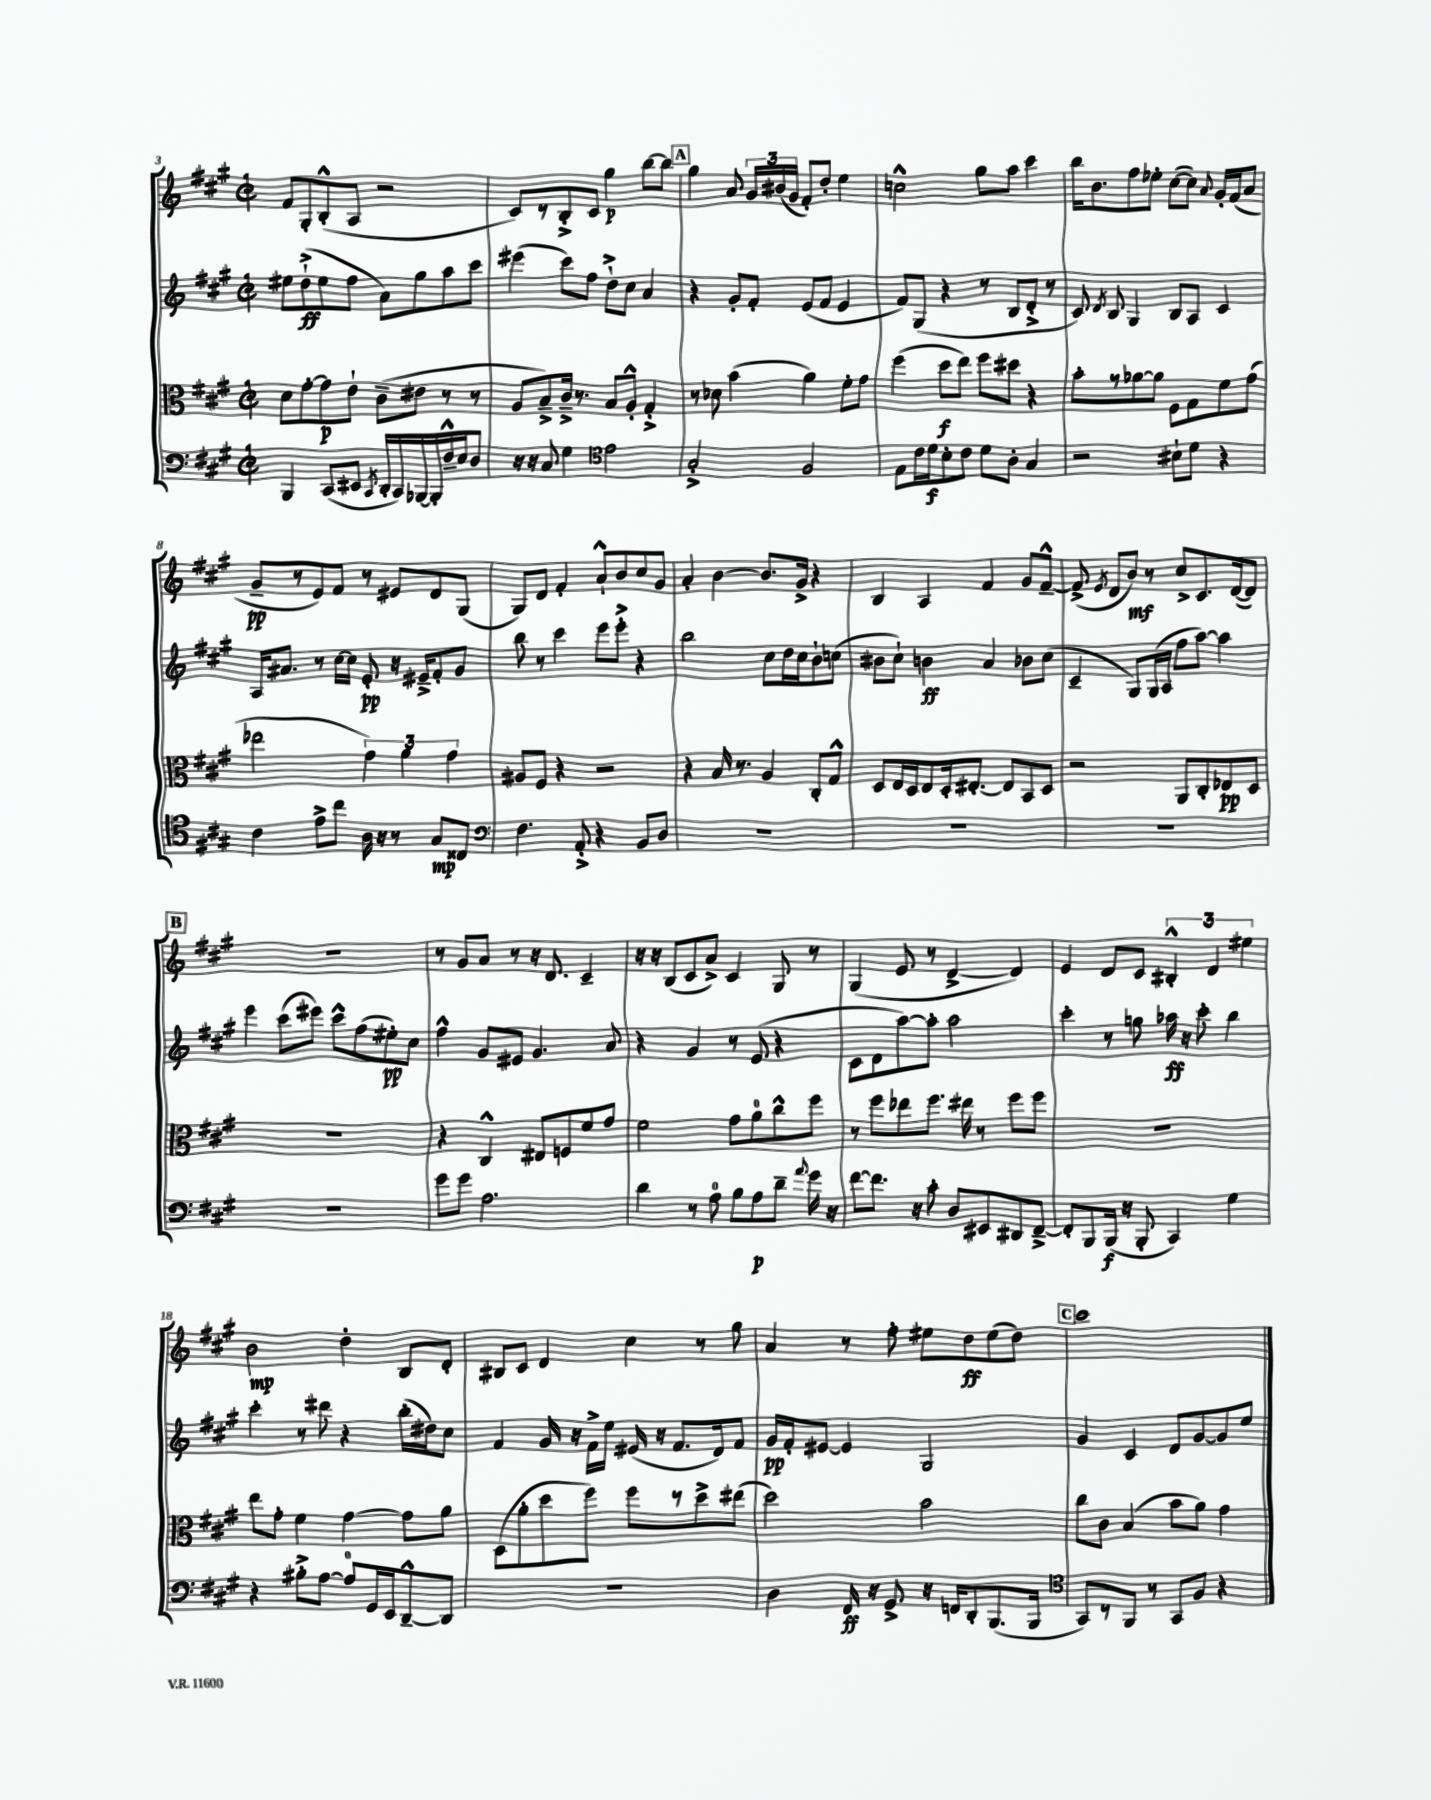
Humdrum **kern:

**kern	**kern	**kern	**kern
*staff4	*staff3	*staff2	*staff1
*clefF4	*clefC3	*clefG2	*clefG2
*k[f#c#g#]	*k[f#c#g#]	*k[f#c#g#]	*k[f#c#g#]
*M2/2	*M2/2	*M2/2	*M2/2
*met(c|)	*met(c|)	*met(c|)	*met(c|)
4BBB	8d	8ee#	8f#
.	[8g#'	(8dd`^	8G#'
(8CC#	8g#]	8ee#	(8B'^^
8EE#	8e`	8ff#	8A
8qCC#	.	.	.
16DD'	(8c#~	8a)	2r
16CC#)	.	.	.
[16BBB-	8e#	8gg#	.
16BBB-']	.	.	.
16F#~^^	8r	8aa	.
16E	.	.	.
8D	8r	8ccc#	.
=	=	=	=
16r	8A	(4eee#	8c#)
16r	.	.	.
8C#	8B~^)	.	8r
4G#	16c#~^	8ccc#)	8B'^
.	8.r	.	.
.	.	8ff#	8c#
*clefC4	*	*	*
2e	8B	8dd`^	4gg#
.	8A'^^	8cc#	.
.	4G#'^	4a	[8bb
.	.	.	8bb]
=	=	=	=
2G#'^	8r	4r	4gg#
.	8d-	.	.
.	(4b	8g#'	8a
.	.	8f#'	24g#
.	.	.	(24b#
.	.	.	24g#
2F#	4a)	(8e	8f#')
.	.	8f#	8dd'
.	8f#'	4e	4ee
.	8g#	.	.
=	=	=	=
8E	(4ff#	8f#)	2cc^^
16c#	.	(8G#	.
16d	.	.	.
8B'	8dd	4r	.
8c#	8ee)	.	.
8d	8ff#	8r	8gg#
8A'	8dd#	8B	8aa
4G#	4r	8d'^	4ccc#
.	.	8r	.
=	=	=	=
2r	8b'	8c#)	16bb
.	.	.	8.b
.	.	8qd	.
.	8r	8B	.
.	[8a-	4G#	8ff#
.	8a-]	.	8ee-'
8B#`	8F#	8B	([8cc#
8d	8G#	8A	8cc#])
.	.	.	8qqa
4r	8f#	4c#	16g#'
.	.	.	(16f#
.	(8g#	.	8a
=	=	=	=
4c#	2ee-	16A	8g#~
.	.	8.a#	.
.	.	.	8r
8e^	.	8r	8e)
8cc#	.	[16cc#	8f#
.	.	16cc#]	.
16A	6g#)	8e'	8r
16r	.	.	.
8r	.	16r	8e#
.	6a	.	.
.	.	16e#~^	.
8G#	.	8f#'	8d
.	6g#	.	.
8C##	.	8g#	(8G#
=	=	=	=
*clefF4	*	*	*
4.F#	8A#	8bb	8G#)
.	8F#	8r	8d
.	4r	4ccc#	4f#'
8AA'^	.	.	.
4r	2r	8eee	8a`^^
.	.	8eee'^	8b
8BB	.	4r	8cc#
8D	.	.	8g#
=	=	=	=
1r	4r	2bb	4a'
.	16B	.	[4b
.	8.r	.	.
.	4A	8cc#	8.b]
.	.	16dd	.
.	.	16cc#	16g#^
.	8C#'	8b`	4r
.	8G#^^	(8cc	.
=	=	=	=
1r	8D	8b#	4B
.	16E	8cc#`)	.
.	16D	.	.
.	8E	4b	4A
.	16D'	.	.
.	[8.E#'	.	.
.	.	4a	4f#
.	8E#]	.	.
.	8BB	8b-	8g#
.	8D	(8cc#	[8f#~^^
=	=	=	=
1r	2r	4c#~	(8f#^]
.	.	.	8qe
.	.	.	8d
.	.	8G#)	8b)
.	.	(16G#	8r
.	.	16A	.
.	8AA	8ff#	8cc#^
.	8C#'	[8aa)	8.c#
.	8E-	4aa]	.
.	.	.	([16d
.	8D	.	8d])
=	=	=	=
1r	1r	4eee	1r
.	.	(8ccc#	.
.	.	8eee#)	.
.	.	8ccc#^^	.
.	.	(8ff#	.
.	.	8ee#')	.
.	.	8cc#	.
=	=	=	=
8g#	4r	4ff#^^	8r
8g#	.	.	8g#
2.A	4C#^^	8g#	8a
.	.	8e#	8r
.	8E#	4.g#	16r
.	.	.	8.d
.	8F	.	.
.	8f#	.	4c#~
.	8g#	8a	.
=	=	=	=
4d	2f#	4r	16r
.	.	.	16r
.	.	.	(8B
8r	.	4g#	8c#
8A	.	.	8a^)
8B	8g#	8r	4c#
8A	8a	(8e	.
8d~	8cc#^^	4r	8G#
8qqa	.	.	.
16g#	8ff#	.	8r
16r	.	.	.
=	=	=	=
[8f#	8r	8c#	(4G#
8.f#]	8ff#	8d	.
.	8ee-	[8aa)	8e
16r	.	.	.
8c#'	8.ff#	8aa']	8r
8D	.	2aa	[4d^
.	16ee#	.	.
8EE#	8r	.	.
8DD#	8ff#	.	4d])
[8FF#~^	8ff#	.	.
=	=	=	=
8FF#']	1r	4ccc#'	4e
8BBB	.	.	.
(16BBB	.	8r	8d
16r	.	.	.
8BBB'	.	8gg	8c#
4CC#)	.	16aa-	6B#'^^
.	.	16r	.
.	.	8ccc#'	.
.	.	.	6d
4G#	.	4bb	.
.	.	.	6ee#
=	=	=	=
4r	8ee	4ccc#'	2b
.	8g#'	.	.
8B#'^	4f#	8r	.
[8A	.	8ddd#	.
8A]	[4g#	4r	4dd'
16GG#	.	.	.
16EE	.	.	.
[8DD~^^	8g#]	(16bb'	8B
.	.	16dd#)	.
8DD]	8a	8cc#	8d'
=	=	=	=
1r	(8D	4f#	8B#
.	8a'	.	8c#
.	8dd	16g#	4d
.	.	16r	.
.	8ff#)	16f#^	.
.	.	16ee	.
.	8ff#	(16e#	4cc#
.	.	16r	.
.	8r	8.f#	.
.	8dd^	.	8r
.	.	16d)	.
.	(8ee#	8f#	8gg#
=	=	=	=
4D	2dd)	16g#	4a
.	.	16f#'	.
.	.	[8e#	.
16FF#	.	4e#]	8r
16r	.	.	.
8GG#^	.	.	8ff#'
16r	2b	2G#	8ee#
16FF	.	.	.
8DD'	.	.	8dd
(8.BBB	.	.	(8ee#
.	.	.	8dd)
16BBB	.	.	.
=	=	=	=
*clefC4	*	*	*
8GG#)	8cc#	4g#	1ccc#
8r	8c#	.	.
8FF#	(4B	4c#	.
8r	.	.	.
8GG#	8b	8d	.
8F#	8a)	[8g#	.
4r	4g#	8g#]	.
.	.	8ee	.
==	==	==	==
*-	*-	*-	*-
